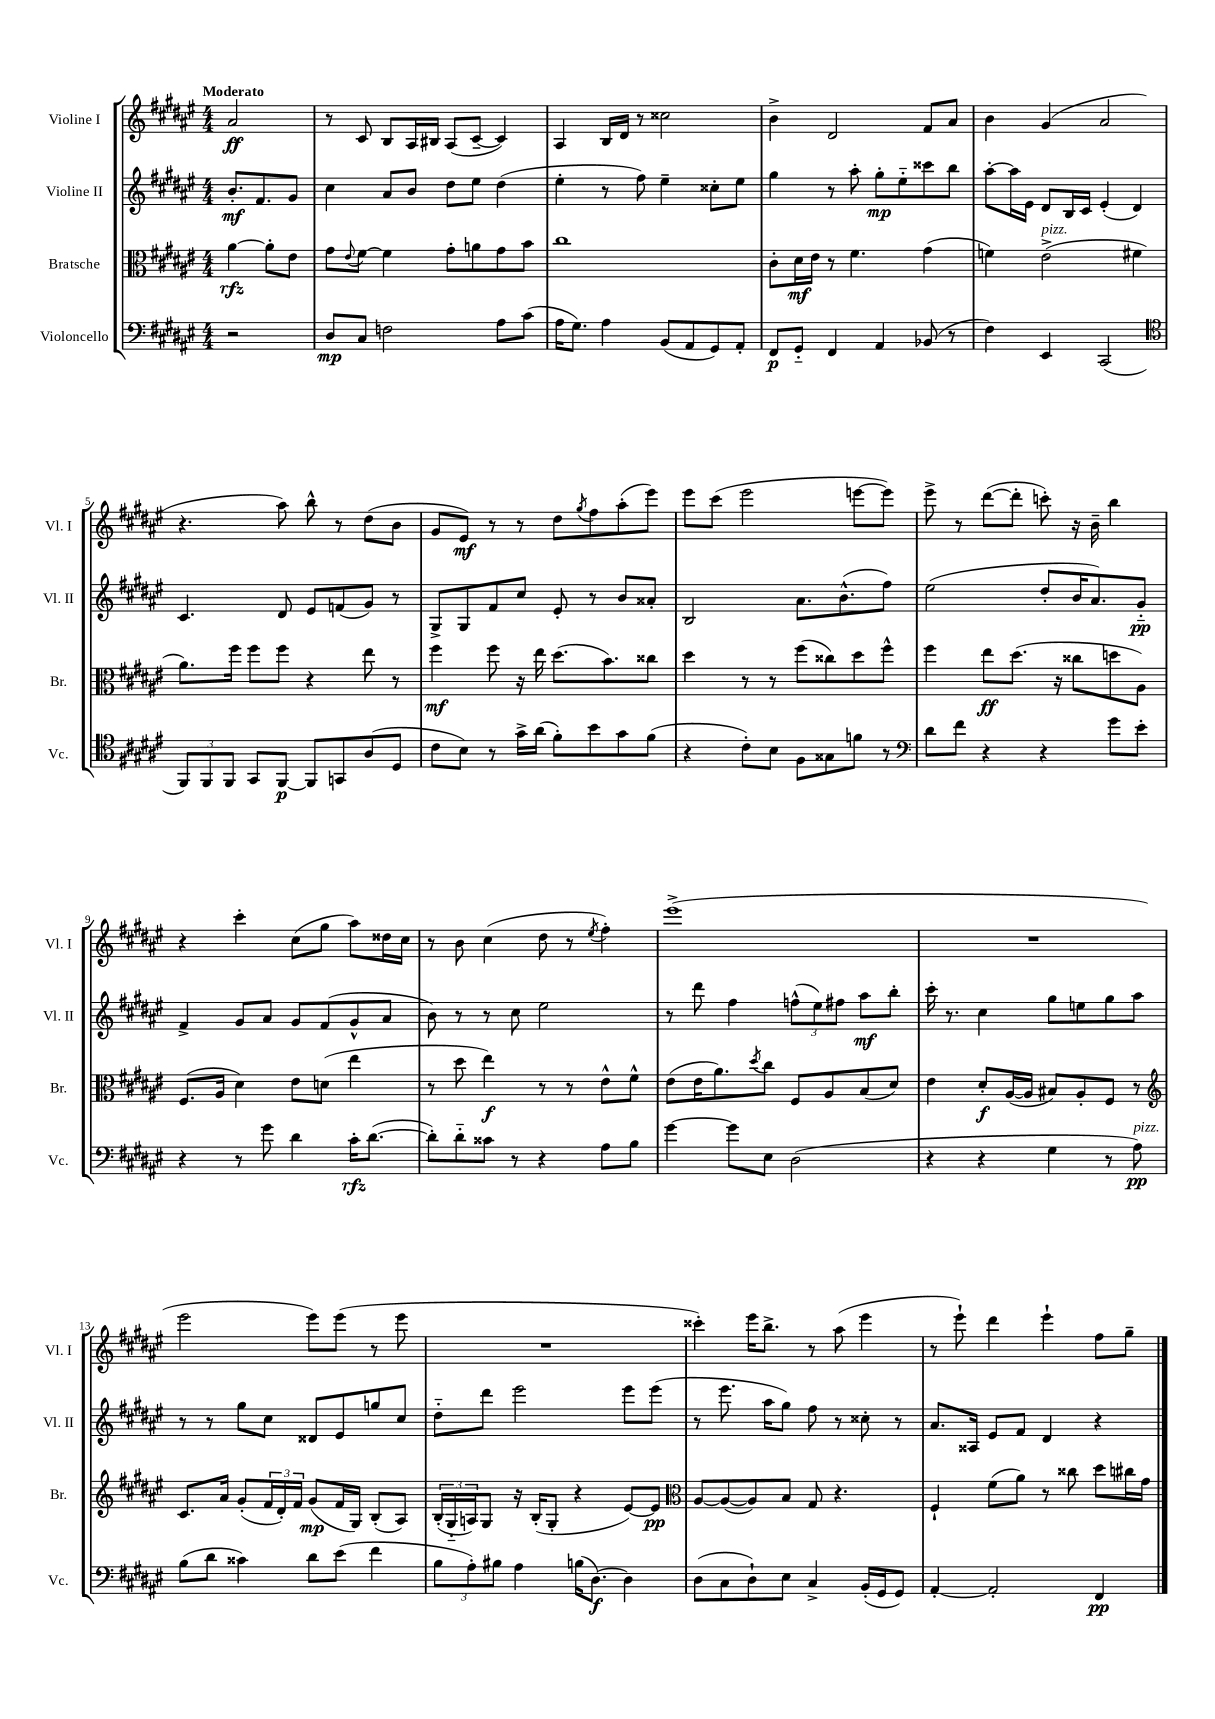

**kern	**kern	**kern	**kern
*staff4	*staff3	*staff2	*staff1
*clefF4	*clefC3	*clefG2	*clefG2
*k[f#c#g#d#a#e#]	*k[f#c#g#d#a#e#]	*k[f#c#g#d#a#e#]	*k[f#c#g#d#a#e#]
*M4/4	*M4/4	*M4/4	*M4/4
2r	[4a#	8.b'	2a#
.	.	8.f#	.
.	8a#']	.	.
.	8e#	8g#	.
=	=	=	=
8D#	8g#	4cc#	8r
.	8qqe#	.	.
8C#	[8f#	.	8c#
2F	4f#]	8a#	8B
.	.	8b	16A#
.	.	.	16B#
.	8g#'	8dd#	(8A#
.	8a	8ee#	[8c#~
8A#	8g#	(4dd#	4c#])
(8c#	8b	.	.
=	=	=	=
16A#	1cc#	4ee#'	4A#
8.G#)	.	.	.
4A#	.	8r	16B
.	.	.	16d#
.	.	8ff#)	8r
(8BB	.	4ee#~	2cc##
8AA#	.	.	.
8GG#)	.	8cc##'	.
8AA#'	.	8ee#	.
=	=	=	=
8FF#	8c#'	4gg#	4b^
8GG#'~	16d#	.	.
.	16e#	.	.
4FF#	8r	8r	2d#
.	4.f#	8aa#'	.
4AA#	.	8gg#'	.
.	.	8ee#'~	.
(8BB-	(4g#	8ccc##	8f#
8r	.	8bb	8a#
=	=	=	=
4F#)	4f)	[8aa#'	4b
.	.	16aa#]	.
.	.	16e#	.
4EE#	(2e#^	8d#	(4g#
.	.	16B	.
.	.	16c#	.
(2CC#	.	(4e#'	2a#
.	4f#	4d#)	.
=	=	=	=
*clefC4	*	*	*
12FF#)	8.a#)	4.c#	4.r
12FF#	.	.	.
12FF#	.	.	.
.	16ff#	.	.
8GG#	8ff#	.	.
[8FF#	8ff#	8d#	8aa#)
8FF#]	4r	8e#	8bb^^
8GG	.	(8f	8r
(8A#	8ee#	8g#)	(8dd#
8D#	8r	8r	8b
=	=	=	=
8c#	4ff#	8G#^	8g#
8B)	.	8G#	8e#)
8r	8ff#	8f#	8r
16g#^	16r	8cc#	8r
(16a#	16ee#	.	.
8f#')	(8.dd#	8e#'	8dd#
.	.	.	8qgg#
8b	.	8r	8ff#
.	8.b)	.	.
8g#	.	8b	(8aa#'
(8f#	8cc##	8a##'	8eee#)
=	=	=	=
4r	4dd#	2B	8eee#
.	.	.	(8ccc#
8c#')	8r	.	2eee#
8B	8r	.	.
8F#	(8ff#	8.a#	.
8G##	8cc##)	.	.
.	.	(8.b^^	.
8f	8dd#	.	[8eee
8r	8ff#^^	8ff#)	8eee])
=	=	=	=
*clefF4	*	*	*
8d#	4ff#	(2ee#	8eee#^
8f#	.	.	8r
4r	8ee#	.	([8ddd#
.	(8.dd#	.	8ddd#']
4r	.	8dd#'	8ccc')
.	16r	.	.
.	8cc##	16b	16r
.	.	8.a#)	16b~
8g#	8dd	.	4bb
8e#'	8A#)	8g#'~	.
=	=	=	=
4r	(8.F#	4f#^	4r
.	16A#	.	.
8r	4d#)	8g#	4ccc#'
8g#	.	8a#	.
4d#	8e#	8g#	(8cc#
.	(8d	(8f#	8gg#
16c#'	4ee#	8g#^^	8aa#)
([8.d#	.	.	.
.	.	8a#	16dd##
.	.	.	16cc#
=	=	=	=
8d#'])	8r	8b)	8r
8d#'~	8dd#	8r	8b
8c##	4ee#)	8r	(4cc#
8r	.	8cc#	.
4r	8r	2ee#	8dd#
.	8r	.	8r
.	.	.	8qee#
8A#	8e#^^	.	4ff#')
8B	8f#^^	.	.
=	=	=	=
[4g#	(8e#	8r	(1eee#^
.	16e#	8ddd#	.
.	8.a#)	.	.
8g#]	.	4ff#	.
.	8qdd#	.	.
8E#	8cc#	.	.
(2D#	8F#	(12ff^^	.
.	.	12ee#)	.
.	8A#	.	.
.	.	12ff#	.
.	(8B	8aa#	.
.	8d#)	8bb'	.
=	=	=	=
4r	4e#	16ccc#'	1r
.	.	8.r	.
4r	8d#'	4cc#	.
.	([16A#	.	.
.	16A#]	.	.
4G#	8B#)	8gg#	.
.	8A#'	8ee	.
8r	8F#	8gg#	.
8A#)	8r	8aa#	.
=	=	=	=
*	*clefG2	*	*
(8B	8.c#	8r	2eee#
8d#	.	8r	.
.	16a#	.	.
4c##)	(8g#'	8gg#	.
.	24f#	8cc#	.
.	24d#')	.	.
.	24f#	.	.
8d#	(8g#	8d##	8eee#)
(8e#	16f#	8e#	(8eee#
.	16G#)	.	.
4f#	(8B'	8gg	8r
.	8A#)	8cc#	8eee#
=	=	=	=
12B	(24B'	8dd#'~	1r
.	24G#'~	.	.
12A#')	24A)	.	.
.	8G#	8ddd#	.
12B#	.	.	.
4A#	16r	2eee#	.
.	(16B'	.	.
.	8G#'	.	.
(16B	4r	.	.
[8.D#)	.	.	.
4D#]	[8e#)	8eee#	.
.	8e#]	(8eee#	.
=	=	=	=
*	*clefC3	*	*
(8D#	[8A#	8r	4ccc##')
8C#	(8A#_	8.eee#	.
8D#`)	8A#])	.	16eee#
.	.	16aa#	8.bb^
8E#	8B	8gg#)	.
4C#^	8G#	8ff#	8r
.	4.r	8r	(8aa#
(16BB'	.	8cc##'	4eee#
16GG#	.	.	.
8GG#)	.	8r	.
=	=	=	=
[4AA#'	4F#`	8.a#	8r
.	.	.	8eee#`)
.	.	16A##	.
2AA#']	(8f#	8e#	4ddd#
.	8a#)	8f#	.
.	8r	4d#	4eee#`
.	8cc##	.	.
4FF#	8dd#	4r	8ff#
.	16cc#	.	8gg#~
.	16g#	.	.
==	==	==	==
*-	*-	*-	*-
